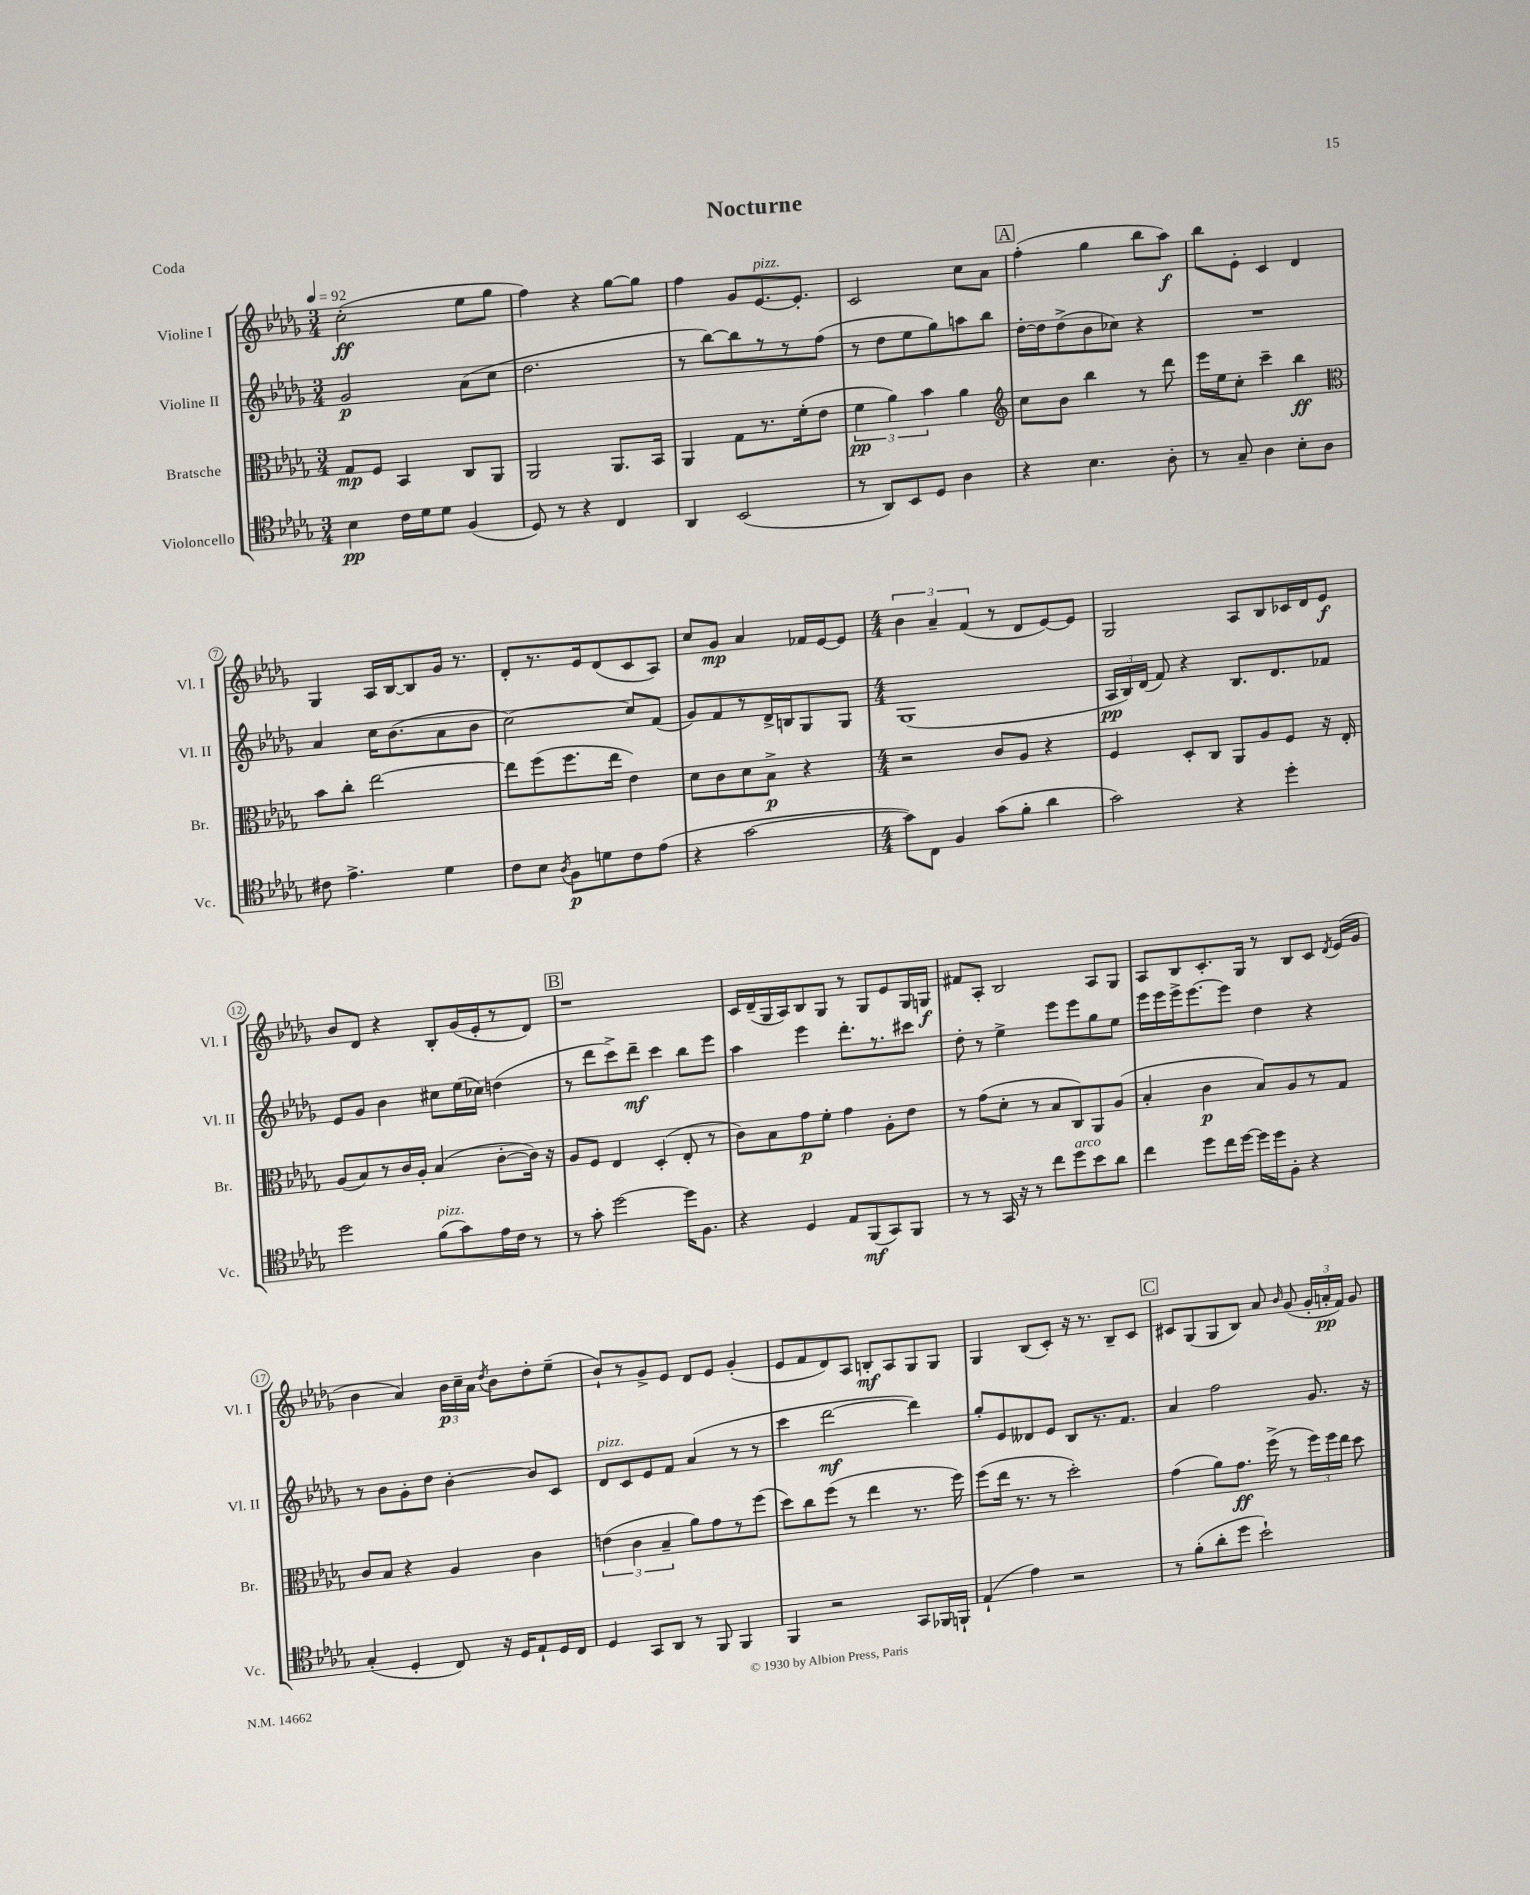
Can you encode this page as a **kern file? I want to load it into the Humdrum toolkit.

**kern	**kern	**kern	**kern
*staff4	*staff3	*staff2	*staff1
*clefC4	*clefC3	*clefG2	*clefG2
*k[b-e-a-d-g-]	*k[b-e-a-d-g-]	*k[b-e-a-d-g-]	*k[b-e-a-d-g-]
*M3/4	*M3/4	*M3/4	*M3/4
*MM92	*MM92	*MM92	*MM92
4B-\	8G-/L	2g-/	(2cc'\
.	8F/J	.	.
16c\LL	4BB-/	.	.
16d-\J	.	.	.
8d-\J	.	.	.
(4F/	8C/L	(8a-\L	8ee-\L
.	8AA-/J	8cc\J	8gg-\J
=	=	=	=
8D-/)	2AA-/	2.dd-\	4ff\)
8r	.	.	.
4r	.	.	4r
4C/	8.AA-/L	.	[8gg-\L
.	.	.	8gg-\]J
.	16BB-/Jk	.	.
=	=	=	=
4AA-/	4AA-/	8r	4ff\
.	.	[8bb-\L)	.
(2BB-/	8G-\L	8bb-\]	8g-/L
.	8.r	8r	[8.e-/
.	.	8r	.
.	(16f'\k	.	8.e-'/]J
.	8e-\J	(8ff\J	.
=	=	=	=
8r	6f\	8r	2c/
8AA-/L)	.	8dd-\L	.
.	6a-\)	.	.
8BB-/	.	8ee-\	.
.	6b-\	.	.
8D-/J	.	8gg-\)	.
4A-\	4a-\	8aa\	8cc\L
.	.	8bb-\J	8a-\J
=	=	=	=
*	*clefG2	*	*
4r	8cc\L	[16dd-'\LL	(4ff'\
.	.	16dd-\]J	.
.	8b-\J	(8dd-^\	.
4.B-\	4bb-\	8b-\	4gg-\
.	.	8cc-\J)	.
.	8r	4r	8bb-\L
8A-'\	8ddd-\	.	8aa-\J)
=	=	=	=
8r	16eee-\LL	2.r	8bb-\L
.	16ee-\J	.	.
8G-~/	8cc'\J	.	8e-'\J
4A-\	4ccc~\	.	4c/
8B-'\L	4bb-\	.	4d-/
8A-\J	.	.	.
=	=	=	=
*	*clefC3	*	*
8c#\	8b-\L	4a-/	4G-/
4.e-^\	8cc'\J	.	.
.	[2ee-\	16cc\LK	16A-/LL
.	.	(8.b-\	[16B-/J
.	.	.	8B-/]
4d-\	.	8a-\	16g-/Jk
.	.	.	8.r
.	.	8b-\J	.
=	=	=	=
8c\L	8ee-\]L	[2cc\)	8d-'/L
8B-\J	(8ff\	.	8.r
8qA-/	.	.	.
8F\L	8.ff\	.	.
.	.	.	16e-/k
8d\	.	.	(8d-/
.	16ee-\Jk	.	.
8c\	4e-\)	8cc/]L	8c/
(8e-\J	.	(8f/J	8A-/J)
=	=	=	=
4r	8d-\L	8g-/L)	8cc/L
.	8c\	8f/	8g-/J
[2g-\	8d-\	8r	4a-/
.	8B-^\J	16d-^/L	.
.	.	16B/J	.
.	4r	8G-/	16f-/LL
.	.	.	[16e-/J
.	.	8G-/J	8e-/]J
=	=	=	=
*M4/4	*M4/4	*M4/4	*M4/4
8g-\]L)	2r	(1G-	6b-\
8C\J	.	.	.
.	.	.	6a-~/
4F/	.	.	.
.	.	.	(6f/
(8g-\L	8c/L	.	8r
8f'\J	8A-/J	.	8d-/L
4a-\	4r	.	[8e-/)
.	.	.	8e-/]J
=	=	=	=
2g-\)	4F/	24A-/LL	2G-/
.	.	24B-/)	.
.	.	(24d-/JJ	.
.	.	8f/)	.
.	8D-'/L	4r	.
.	8C/J	.	.
4r	8AA-/L	8.B-/L	8A-/L
.	8A-/	.	8B-/
.	.	8.d-/	.
4dd-'\	8F/J	.	16c-/L
.	.	.	16d-/J
.	16r	8f-/J	8e-/J
.	16E-'/	.	.
=	=	=	=
2dd-\	(8A-/L	8e-/L	8b-/L
.	8B-/)	8g-/J	8d-/J
.	8r	4b-\	4r
.	16c/L	.	.
.	16A-'/JJ	.	.
(8f\L	(4B-/	8cc#\L	8B-'/L
8g-\)	.	(16ee-\L	(16g-/L
.	.	16cc-\JJ)	16e-'/J
16e-\L	[8c'\L	(4dd\	8r
16c\JJ	.	.	.
8r	16c\]Jk)	.	8d-/J)
.	16r	.	.
=	=	=	=
8r	8A-/L	8r	1r
8g-'\	8F/J	8ddd-\L	.
[2dd-\	4E-/	8ccc^\)	.
.	.	8ddd-~\J	.
.	(4D-'/	4ccc\	.
16dd-\]LK	8E-'/	8bb-\L	.
8.F\J	.	.	.
.	8r	8eee-\J	.
=	=	=	=
4r	8c\L)	4aa-\	16c/LL
.	.	.	(16d-~/
.	8B-\	.	16G-/
.	.	.	16A-/J)
4D-/	8g-\	4eee-\	8B-/
.	8f'\J	.	8G-/J
8E-/L	4g-\	8.ddd-'\L	8r
(8FF/	.	.	8G-/L
.	.	8.r	.
8GG-/)	8A-'\L	.	8e-/
8FF/J	8e-\J	8ccc#\J	16G-/L
.	.	.	16G/JJ
=	=	=	=
8r	8r	8dd-'\	8f#/L
8r	(8g-\L	8r	8A-'/J
16GG-/	8d-'\J	4ee-^\	2B-/
16r	.	.	.
8r	8r	.	.
8cc\L	8B-/L	8eee-\L	.
8dd-\	8C/)	8eee-\	.
8b-\	8AA-/	8gg-\	8A-/L
8a-\J	(8A-/J	8ee-\J	8G-/J
=	=	=	=
4cc\	4B-'/	16eee-\LL	8A-/L
.	.	16eee-\	.
.	.	16eee-^\J	8B-/
.	.	[8.eee-\	.
8dd-\L	4c\	.	8.c'/
16cc\L	.	8eee-\]J	.
[16dd-\JJ	.	.	16G-/Jk
16dd-\]LL	8B-/L)	4dd-\	8r
16dd-\J	.	.	.
8F'\J	8A-/	.	8B-/L
4r	8r	4r	8c/J
.	.	.	8qd-/
.	8G-/J	.	(16e-/LL
.	.	.	16g-/JJ
=	=	=	=
(4G-'/	8c/L	8r	4b-\
.	8B-/J	8b-\L	.
4D-'/	4r	8g-'\	4a-/)
.	.	8dd-\J	.
8C/)	4A-/	[4b-'\	24b-\LL
.	.	.	24cc~\
.	.	.	24a-\JJ
.	.	.	8qdd-/
16r	.	.	8b-\L
16D-/LK	.	.	.
8E-`/	4c\	8b-/]L	8dd-'\
16D-/L	.	8c/J	(8ee-~\J
16C/JJ	.	.	.
=	=	=	=
4D-/	(6e\	8d-/L	8b-`/L)
.	.	8c/	8r
.	6c\	.	.
8GG-/L	.	8e-/	8g-^/
.	6B-~/	.	.
8AA-/J	.	8f/J	8e-/J
8r	8a-\L)	(4a-/	8d-/L
8FF/	8g-\	.	8e-/J
4FF/	8r	8r	(4g-'/
.	(8ff\J	8r	.
=	=	=	=
4FF/	8dd-\L)	4ccc\	8e-/L
.	8cc\	.	8f/
2r	(8ff\J	[2ddd-\	8d-/)
.	8r	.	8A-/J
.	4ee-\	.	8B'/L
.	.	.	8A-/
8GG-/L	8.r	4ddd-\])	8G-/
16FF-/L	.	.	8G-/J
16FF`/JJ	16ff\)	.	.
=	=	=	=
(4E-`/	(8ff\L	8gg-'/L	4G-/
.	16ee-\Jk	8e-/	.
.	8.r	.	.
4e-\)	.	8d--/	(8B-/L
.	8r	8e-/J	8c'/J)
2r	2dd-'\)	8B-/L	16r
.	.	.	8.r
.	.	8.r	.
.	.	.	8B-~/L
.	.	8.f/J	.
.	.	.	8c/J
=	=	=	=
8r	(4g-\	4a-/	8c#/L
(8f'\L	.	.	(8G-/
8a-'\	8a-\L)	2ff\	8G-/
8dd-\J	8.g-\J	.	8B-/J)
2b-`\)	.	.	8a-/
.	(16ff^\	.	.
.	.	.	16qqb-/
.	8r	.	(8g-/
.	24ff\LL)	8.g-/	24g-'/LL
.	24ff\	.	24a'/
.	24ee-\JJ	.	24f/JJ)
.	8dd-\	.	8g-/
.	.	16r	.
==	==	==	==
*-	*-	*-	*-
